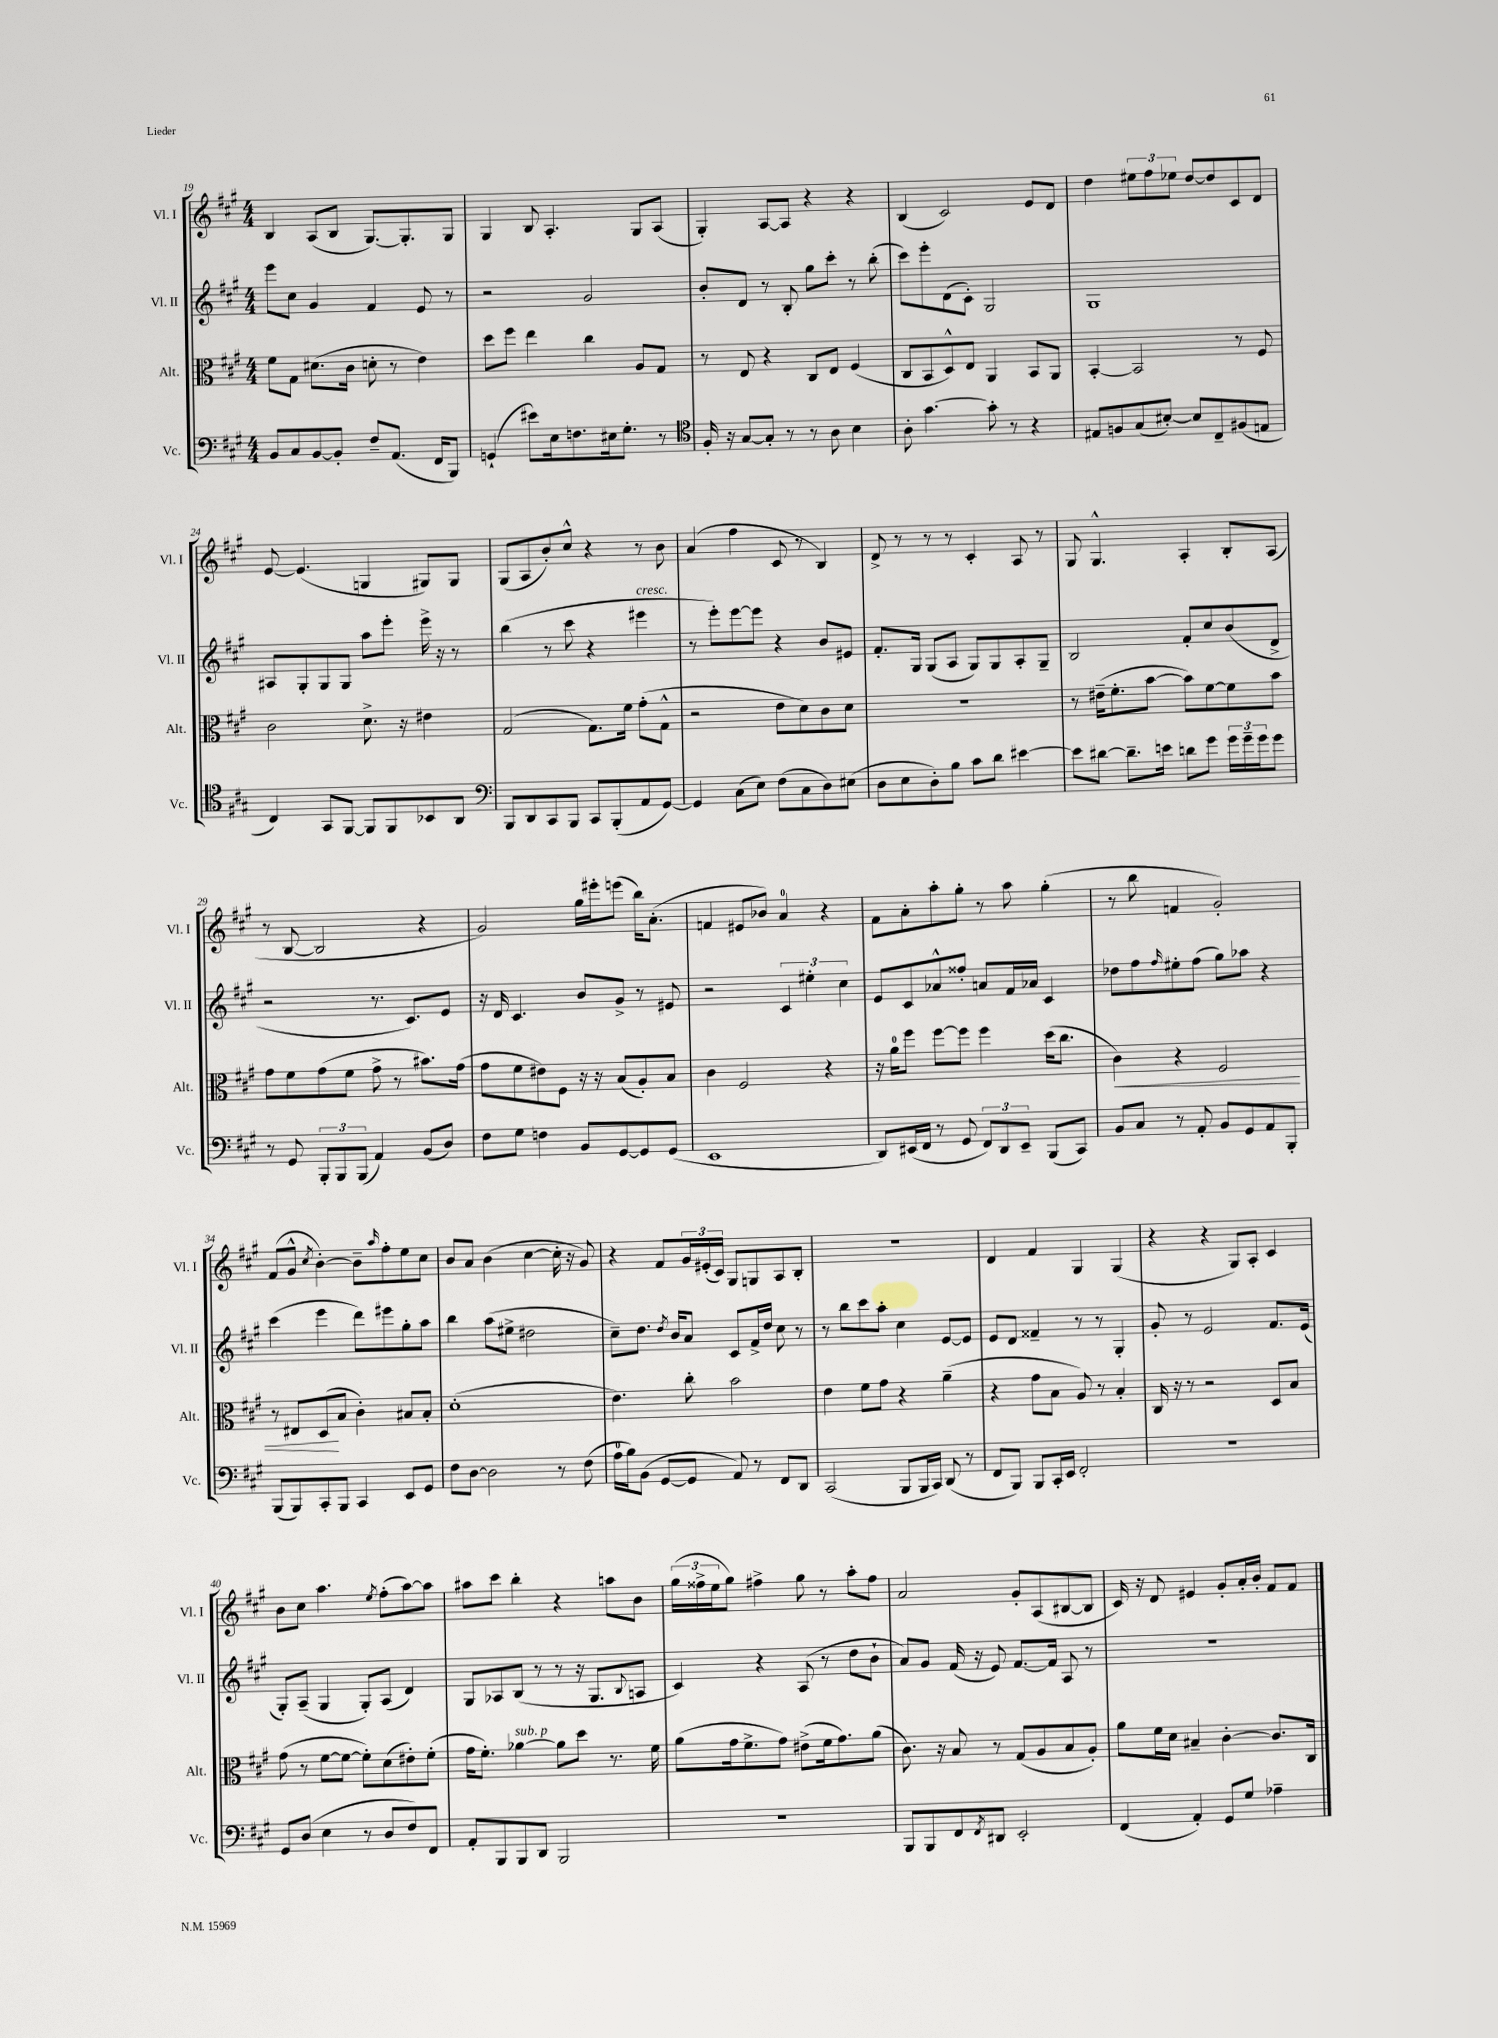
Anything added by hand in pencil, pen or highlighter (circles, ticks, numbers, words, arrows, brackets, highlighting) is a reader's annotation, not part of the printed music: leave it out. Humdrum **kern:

**kern	**kern	**kern	**kern
*staff4	*staff3	*staff2	*staff1
*clefF4	*clefC3	*clefG2	*clefG2
*k[f#c#g#]	*k[f#c#g#]	*k[f#c#g#]	*k[f#c#g#]
*M4/4	*M4/4	*M4/4	*M4/4
8BB	8f#	8eee	4B
8C#	8G#	8cc#	.
[8BB	(8.d#	4g#	(8A
8BB']	.	.	8B
.	16c#	.	.
8F#~	8d'	4f#	[8.G#)
(8.AA	8r	.	.
.	.	.	8.G#']
.	4e)	8e	.
16FF#	.	.	.
8BBB)	.	8r	8G#
=	=	=	=
(4GG`	8dd	2r	4G#
.	8ff#	.	.
8e#)	4ee	.	8B
16E	.	.	4.A'
8.F	.	.	.
.	4cc#	2g#	.
16E#	.	.	.
8.G#'	.	.	.
.	8A	.	8G#
8r	8G#	.	(8A
=	=	=	=
*clefC4	*	*	*
16F#'	8r	8b'	4G#')
16r	.	.	.
[8G#	8E	8d	.
8G#']	4r	8r	[8A
8r	.	8B'	8A]
8r	8C#	8gg#	4r
8A	8E	8ccc#'	.
4B	(4F#	8r	4r
.	.	(8bb'	.
=	=	=	=
8A'	8C#	8ccc#)	(4B
[4.g#	8BB	8eee'	.
.	8D^^)	(8d	2c#)
.	8E	8c#')	.
8g#']	4AA	2G#	.
8r	.	.	.
4r	8BB	.	8e
.	8AA	.	8d
=	=	=	=
8E#	[4BB'	1G#	4dd
8F	.	.	.
(8G#	2BB]	.	12ee#
.	.	.	12ff#
[8B#')	.	.	.
.	.	.	12ee-
8B#]	.	.	[8dd
8C#~	.	.	8dd]
(8F#	8r	.	8c#
8E	8F#	.	8d
=	=	=	=
4C#)	2c#	8A#	[8e
.	.	8G#'	(4.e]
8GG#	.	8G#	.
[8FF#	.	8G#	.
8FF#]	8.d^	8aa	4G
8FF#	.	8eee'	.
.	16r	.	.
8BB-	4e#	16eee^	8G#)
.	.	16r	.
8AA	.	8r	8G#
=	=	=	=
*clefF4	*	*	*
8BBB	(2G#	(4bb	(8G#
8DD	.	.	8A
8CC#	.	8r	8b')
8BBB	.	8ccc#	8cc#^^
8CC#	8.G#)	4r	4r
(8BBB'	.	.	.
.	16f#	.	.
8AA	(8g#'	4eee#	8r
[8GG#)	8G#^^	.	8b
=	=	=	=
4GG#]	2r	8r	(4a
.	.	8eee')	.
(8C#	.	[8eee	4ff#
8E)	.	8eee]	.
(8F#	8e	4r	8c#
8C#	8d)	.	8r
8D)	8c#	8b	4B)
(8E#	8d	8e#	.
=	=	=	=
8D	1r	8.f#'	8d^
8E	.	.	8r
.	.	16G#	.
8D')	.	(8G#	8r
8B	.	8A	8r
8c#	.	8G#)	4c#'
8d	.	8G#	.
[4e#	.	8A'	8A
.	.	8G#~	8r
=	=	=	=
8e#]	8r	2B	8G#
[8d#	(16e#~	.	4.G#^^
.	8.f#'	.	.
8.d#~]	.	.	.
.	[8b	.	.
16e	.	.	.
8d	8b])	8f#'	4A'
8g#	[8f#	8cc#	.
24g#	8f#]	(8b	8B'
24g#~	.	.	.
24g#	.	.	.
8g#	8b	8d^	(8A
=	=	=	=
8r	8g#	2r	8r
8GG#	8f#	.	[8B
12BBB'	(8g#	.	2B]
12BBB	.	.	.
.	8f#	.	.
(12BBB	.	.	.
4AA)	8g#^	8.r	.
.	8r	.	.
.	.	8.c#)	.
(8BB	8.b#)	.	4r
8D)	.	8e	.
.	(16g#	.	.
=	=	=	=
8F#	8g#	16r	2g#)
.	.	16d	.
8G#	8f#	4.c#	.
4F	8e#)	.	.
.	8F#	.	.
8BB	16r	8b	16gg#
.	16r	.	16eee#'
[8GG#	(8B	8g#^	(8eee
8GG#]	8A')	8r	16bb)
.	.	.	(8.a'
(8GG#	8B	8e#	.
=	=	=	=
1EE	4c#	2r	4f
.	2F#	.	8e#
.	.	.	8b-)
.	.	6c#	4a
.	.	6ee#'	.
.	4r	.	4r
.	.	6cc#	.
=	=	=	=
8DD)	16r	8e	8f#
.	16a	.	.
(16EE#	8ff#	8c#	8a'
16FF#	.	.	.
8r	[8ff#	8a-^^	8aa'
8GG#	8ff#]	8ff##'	8gg#'
12FF#)	4ff#	8a	8r
12DD	.	.	.
.	.	16f#	8aa
12EE#~	.	.	.
.	.	16a-	.
(8BBB	(16dd	4c#	(4gg#'
.	8.cc#	.	.
8CC#)	.	.	.
=	=	=	=
8BB	4c#)	8dd-	8r
8C#	.	8ff#	8bb
.	.	16qqff#	.
8r	4r	8ee#'	4f
8AA'	.	(8ff#	.
8BB	2F#	8gg#)	2g#')
8GG#	.	8aa-	.
8AA	.	4r	.
8BBB'	.	.	.
=	=	=	=
(8BBB	8r	(4ccc#	(8f#
8BBB)	8E#	.	8g#^^
.	.	.	8qcc#
8CC#'	(8D	4eee	[4b')
8BBB	8B	.	.
4CC#	4c#')	8ddd)	8b~]
.	.	.	16qqaa
.	.	8eee#	8ff#'
8EE	8B#	8gg#'	8ee
8GG#	8B#'	8aa	8cc#
=	=	=	=
8F#	(1d'	4bb	8b
[8D	.	.	8a
2D]	.	(8aa	(4b
.	.	8ee#^	.
.	.	2dd#	[4cc#
8r	.	.	16cc#']
.	.	.	16r
(8F#	.	.	8g#)
=	=	=	=
16A	4.e)	8cc#~)	4r
16B)	.	.	.
(8BB	.	8.dd	.
[8GG#	.	.	8f#
.	.	8qdd	.
.	.	16b	.
8GG#]	8cc#'	8a	24g#
.	.	.	(24e#'
.	.	.	24c#)
8AA)	2b	8c#	8G#
8r	.	16f#^	8G
.	.	16dd	.
8FF#	.	8cc#	8A
8DD	.	8r	8B'
=	=	=	=
(2CC#	4e	8r	1r
.	.	8bb	.
.	8f#	8ccc#	.
.	8g#	8aa'	.
8BBB	4r	4cc#	.
16BBB	.	.	.
16CC#)	.	.	.
(8DD	(4a~	[8e	.
8r	.	8e]	.
=	=	=	=
8FF#	4r	8e	4d
8BBB)	.	8d	.
8BBB	8g#	4f##~	4f#
16CC#'	8B	.	.
16EE	.	.	.
2FF#'	8A)	8r	4G#
.	8r	8r	.
.	4B'	4G#'	(4G#
=	=	=	=
1r	16C#	8g#'	4r
.	16r	.	.
.	8r	8r	.
.	2r	2e	4r
.	.	.	8G#)
.	.	.	8A'
.	8D	8.f#	4c#
.	8B	.	.
.	.	(16e	.
=	=	=	=
8GG#	(8g#	8G#')	8b
(8D	8r	(8A~	8cc#
4E	[8f#	4G#	4.aa
.	8f#_	.	.
8r	8f#'])	8G#')	.
.	.	.	8qee
8D	(8d	(8A	(8ff#'
8F#)	8e#')	4d)	[8aa)
8FF#	(8f#'	.	8aa]
=	=	=	=
8AA'	16g#	8G#	8aa#
.	8.f#')	.	.
8BBB	.	8A-	8ccc#
8BBB	[4a-	(8B	4bb'
8DD	.	8r	.
2BBB	8a-]	8r	4r
.	8dd	16r	.
.	.	8.G#	.
.	8.r	.	8aa
.	.	8qqB	.
.	.	8A	8b
.	16f#	.	.
=	=	=	=
1r	(8a	4c#)	(24gg#
.	.	.	24ff##^
.	.	.	24ee
.	16g#	.	8gg#)
.	8.f#^	.	.
.	.	4r	4ff#^
.	8g#)	.	.
.	(8e#^	(8A	8gg#
.	16f#	8r	8r
.	8.g#)	.	.
.	.	8dd	8aa'
.	(8a	8b`	8ff#
=	=	=	=
8BBB	8.c#)	8a)	2a
8BBB	.	8g#	.
.	16r	.	.
8FF#	8B	(16f#	.
.	.	16r	.
8qFF#	.	.	.
8DD#	8r	8e)	.
2EE'	(8G#	[8.f#	8g#'
.	8A	.	(8A
.	.	16f#]	.
.	8B	8A	[8B#
.	8A')	8r	8B#]
=	=	=	=
(4FF#	8a	1r	16c#)
.	.	.	16r
.	16f#	.	8d
.	16d	.	.
4AA')	4B#~	.	4e#
8GG#	[4c#'	.	8g#'
8G#	.	.	16a'
.	.	.	16b'
4A-~	8.c#]	.	8f#
.	.	.	8f#
.	16C#	.	.
==	==	==	==
*-	*-	*-	*-
